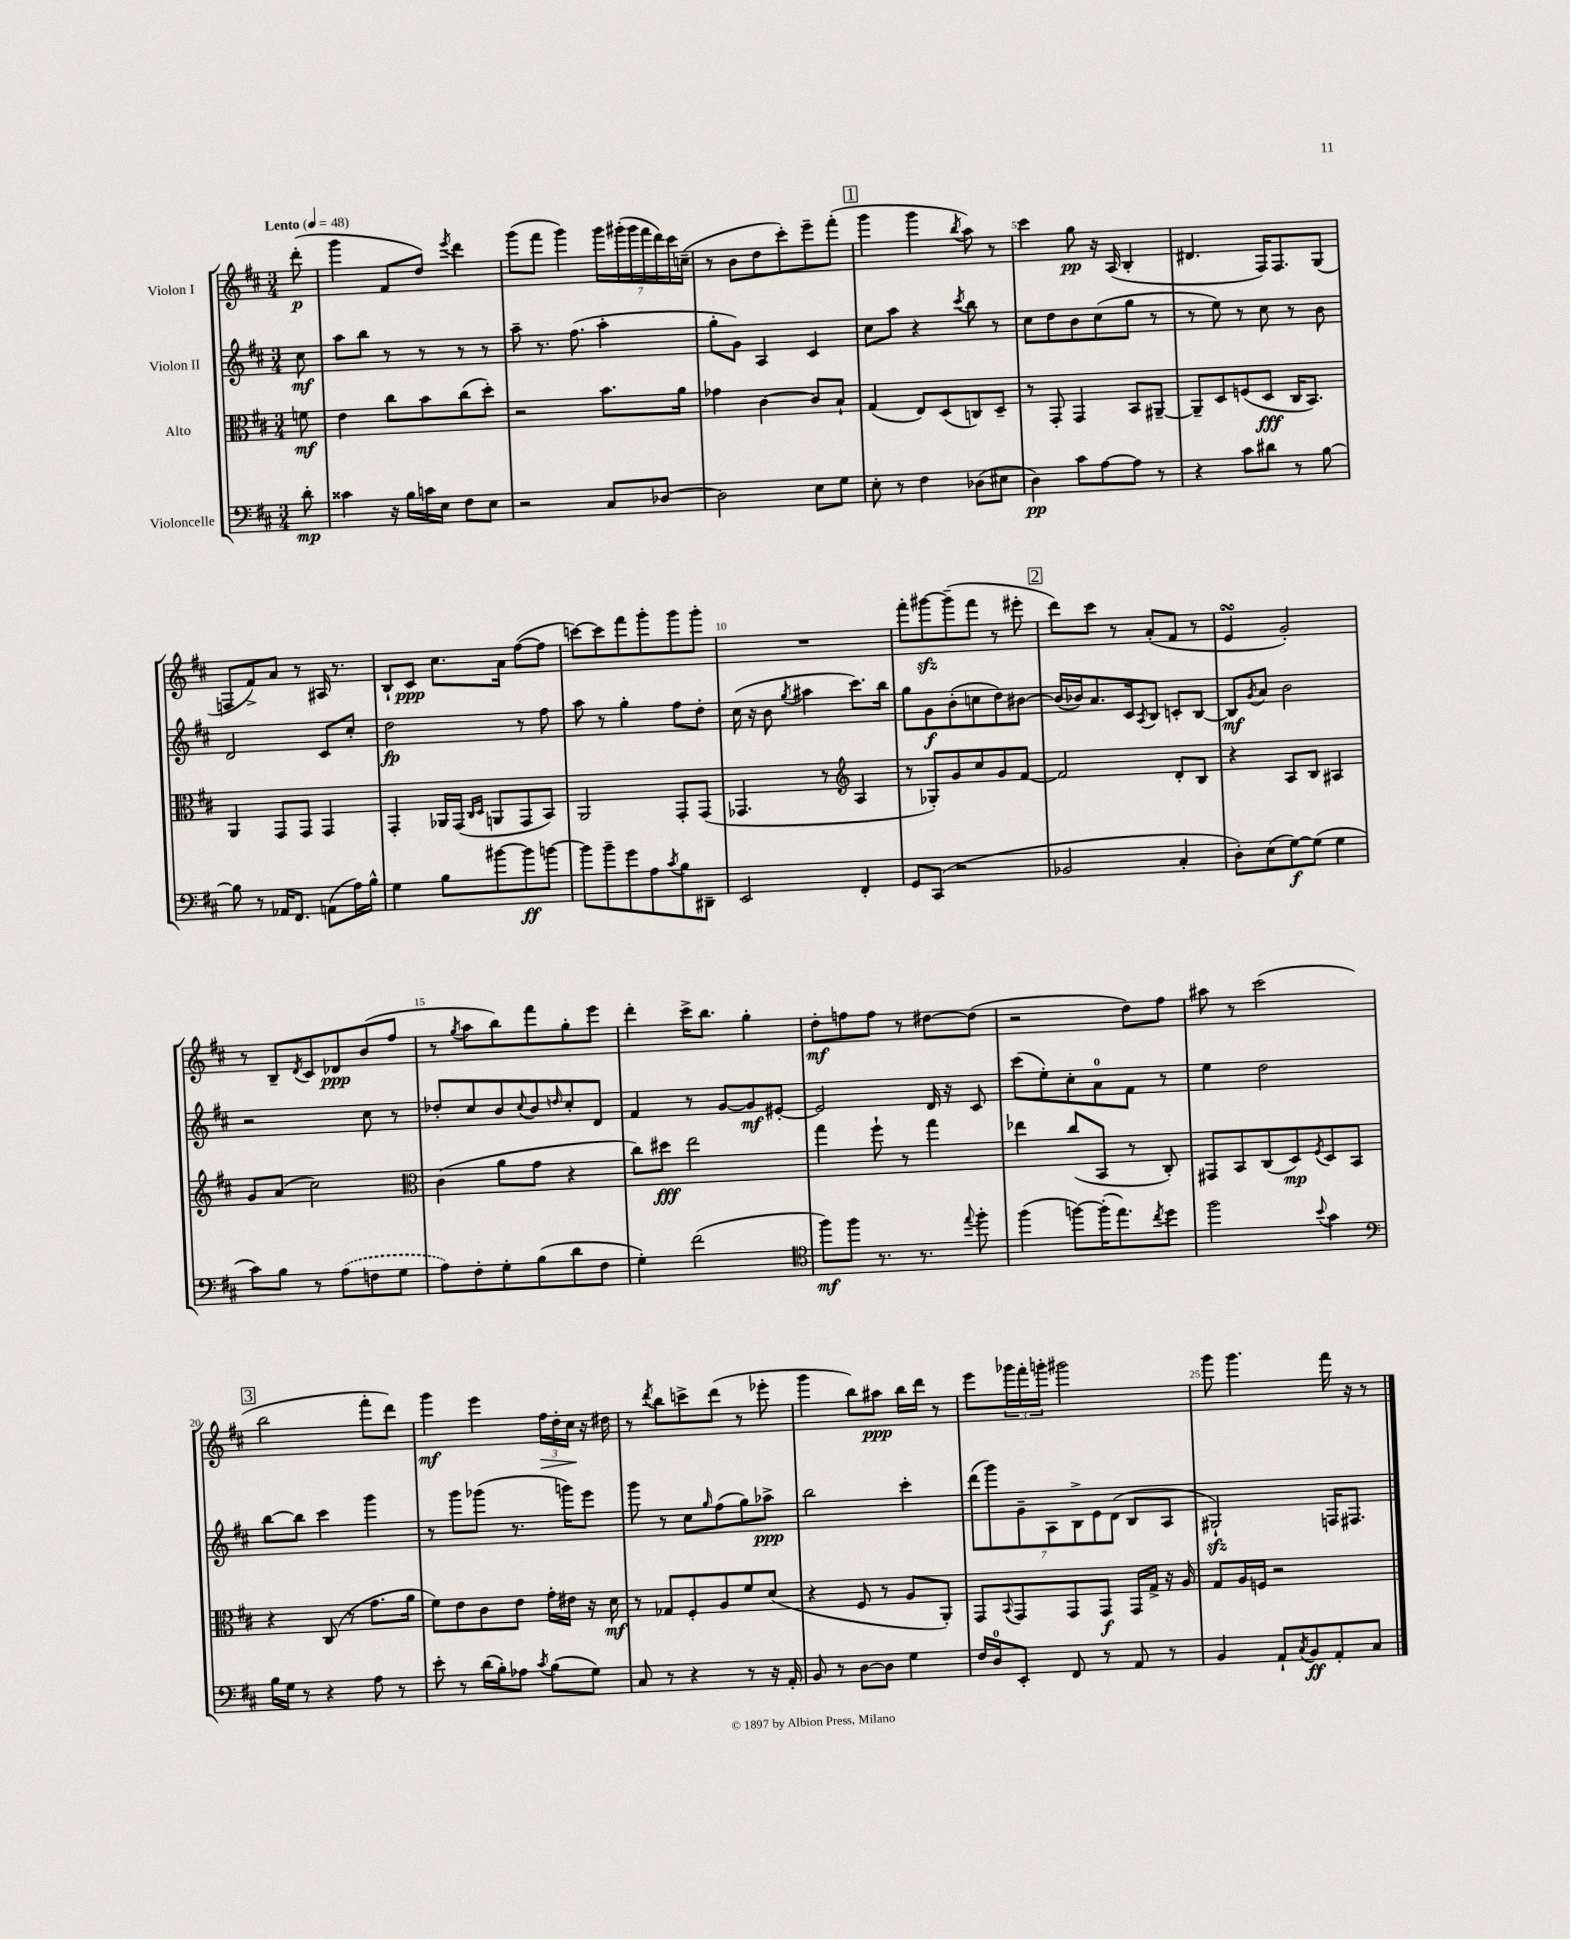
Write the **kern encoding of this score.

**kern	**dynam	**kern	**dynam	**kern	**dynam	**kern	**dynam
*part4	*part4	*part3	*part3	*part2	*part2	*part1	*part1
*staff4	*staff4	*staff3	*staff3	*staff2	*staff2	*staff1	*staff1
*I"Violoncelle	*	*I"Alto	*	*I"Violon II	*	*I"Violon I	*
*clefF4	*	*clefC3	*	*clefG2	*	*clefG2	*
*k[f#c#]	*	*k[f#c#]	*	*k[f#c#]	*	*k[f#c#]	*
*M3/4	*	*M3/4	*	*M3/4	*	*M3/4	*
*MM48	*	*MM48	*	*MM48	*	*MM48	*
=	=	=	=	=	=	=	=
!	!	!	!	!	!	!LO:TX:a:B:t=Lento	!
8d'\	mp	8fn\	mf	8cc#\	mf	(8ddd'\	p
=1	=1	=1	=1	=1	=1	=1	=1
4c##X\	.	4e\	.	8aa\L	.	4ggg\	.
.	.	.	.	8bb\J	.	.	.
16r	.	8cc#\L	.	8r	.	8f#/L	.
16B\LL	.	.	.	.	.	.	.
16cn\	.	8b\	.	8r	.	8dd/J)	.
16E\JJ	.	.	.	.	.	.	.
.	.	.	.	.	.	8qeee/	.
8F#\L	.	(8cc#\	.	8r	.	4ddd\	.
8E\J	.	8dd'\J)	.	8r	.	.	.
=2	=2	=2	=2	=2	=2	=2	=2
2r	.	2r	.	8aa~\	.	(8ggg\L	.
.	.	.	.	8.r	.	8fff#\J	.
.	.	.	.	.	.	4ggg\)	.
.	.	.	.	(8.ff#\	.	.	.
8C#/L	.	8.b\L	.	4aa'\	.	28ggg\LL	.
.	.	.	.	.	.	(28ggg#X'\	.
.	.	.	.	.	.	28ggg#\	.
.	.	.	.	.	.	28fff#\	.
[8D-X/J	.	.	.	.	.	.	.
.	.	.	.	.	.	28ddd\)	.
.	.	.	.	.	.	28ccc#\	.
.	.	16a\Jk	.	.	.	.	.
.	.	.	.	.	.	(28ccn~\JJ	.
=3	=3	=3	=3	=3	=3	=3	=3
2D-\]	.	4g-X\	.	8gg'\L	.	8r	.
.	.	.	.	8g\J)	.	8b\L	.
.	.	[4c#\	.	4A/	.	8dd\	.
.	.	.	.	.	.	8ccc#'\)	.
8E\L	.	8c#/L]	.	4c#/	.	8eee~\	.
8G\J	.	8B`/J	.	.	.	(8fff#'\J	.
!!LO:REH:place=s1:t=1
=4	=4	=4	=4	=4	=4	=4	=4
8E'\	.	(4G/	.	8cc#\L	.	4ggg\	.
8r	.	.	.	8aa\J	.	.	.
4F#\	.	8E/L)	.	4r	.	4ggg\	.
.	.	(8D/	.	.	.	.	.
.	.	.	.	8qccc#/	.	8qbb/	.
(8D-X\L	.	8Cn/)	.	8bb\	.	8aa\)	.
8E#X\J	.	8D~/J	.	8r	.	8r	.
=5	=5	=5	=5	=5	=5	=5	=5
4D\)	pp	8r	.	8cc#\L	.	4ccc#\	.
.	.	8GG'/	.	8dd\	.	.	.
8c#\L	.	4GG/	.	8b\	.	8gg\	pp
[8A\	.	.	.	(8cc#\	.	16r	.
.	.	.	.	.	.	(16A/	.
8A\J]	.	8BB/L	.	8gg\J	.	4B'/	.
8r	.	[8AA#X~/J	.	8r	.	.	.
=6	=6	=6	=6	=6	=6	=6	=6
4r	.	8AA#~/L]	.	8r	.	4.d#X/	.
.	.	8D/	.	8ee\)	.	.	.
8c#\L	.	(8Fn/	.	8r	.	.	.
8d#X\J	.	8D/J	fff	8cc#\	.	16F#/KL)	.
.	.	.	.	.	.	8.F#/	.
8r	.	16C#/KL	.	8r	.	.	.
.	.	8.BB/J)	.	.	.	.	.
[8B\	.	.	.	8b\	.	(8G/J	.
!!LO:LB:g=z
=7	=7	=7	=7	=7	=7	=7	=7
8B\]	.	4AA/	.	2d/	.	8Fn/L	.
8r	.	.	.	.	.	8f#^/)	.
16AA-X/KL	.	8GG/L	.	.	.	8a/J	.
8.FF#/J	.	.	.	.	.	.	.
.	.	8GG/J	.	.	.	8r	.
(8AAn\L	.	4GG/	.	8c#/L	.	16A#X/	.
.	.	.	.	.	.	8.r	.
16A\L)	.	.	.	8cc#'/J	.	.	.
16B^^\JJ	.	.	.	.	.	.	.
=8	=8	=8	=8	=8	=8	=8	=8
4G\	.	4GG'/	.	2dd\	fp	8B`/L	.
.	.	.	.	.	.	8c#/J	ppp
8B\L	.	16AA-X/LL	.	.	.	8.cc#\L	.
.	.	(16GG/JJ	.	.	.	.	.
.	.	16qqC#/LL	.	.	.	.	.
.	.	16qqD/JJ	.	.	.	.	.
[8b#X\	.	8AAn/L	.	.	.	.	.
.	.	.	.	.	.	16a\Jk	.
8b#\]	ff	8GG/	.	8r	.	([8ff#\L	.
[8bn\J	.	8BB/J)	.	8ff#\	.	8ff#\J]	.
=9	=9	=9	=9	=9	=9	=9	=9
8b\L]	.	2AA/	.	8aa\	.	[8cccn\L)	.
8b~\	.	.	.	8r	.	8ccc\]	.
8g\	.	.	.	4gg'\	.	8fff#\	.
8A\	.	.	.	.	.	8ggg'\	.
8qc#/	.	.	.	.	.	.	.
8B\	.	8GG'/L	.	8ff#\L	.	8ggg\	.
8DD#X~\J	.	(8GG/J	.	8dd'\J	.	8ggg'\J	.
=10	=10	=10	=10	=10	=10	=10	=10
2EE/	.	4.GG-X/	.	(16cc#\	.	2.r	.
.	.	.	.	16r	.	.	.
.	.	.	.	8b\	.	.	.
.	.	.	.	8qgg/	.	.	.
.	.	.	.	4aa#X\	.	.	.
.	.	8r	.	.	.	.	.
*	*	*clefG2	*	*	*	*	*
4FF#'/	.	4A/	.	8.ccc#\L)	.	.	.
.	.	.	.	16bb\Jk	.	.	.
=11	=11	=11	=11	=11	=11	=11	=11
8GG/L	.	8r	.	8gg\L	.	8fff#'\L	.
(8CC#/J	.	8G-X'/L)	.	8g\	f	[8ggg#Xzz\	.
2r	.	8g/	.	(8b'\	.	(8ggg#~\]	.
.	.	8cc#/	.	8ccn\	.	8fff#\J	.
.	.	8g/	.	8dd\)	.	8r	.
.	.	[8f#/J	.	[8b#X\J	.	8eee#X'\	.
!!LO:REH:place=s1:t=2
=12	=12	=12	=12	=12	=12	=12	=12
2BB-X/	.	2f#/]	.	(16b#/LL]	.	8ddd\L)	.
.	.	.	.	16b-X/J)	.	.	.
.	.	.	.	8.a/	.	8ccc#\J	.
.	.	.	.	.	.	8r	.
.	.	.	.	16c#/k	.	.	.
.	.	.	.	8qA/	.	.	.
.	.	.	.	8B/J	.	(8a'/L	.
4C#'/	.	8d'/L	.	8cn'/L	.	8f#/J	.
.	.	8B/J	.	[8B/J	.	8r	.
=13	=13	=13	=13	=13	=13	=13	=13
8D'\L)	.	4r	.	8B/L]	mf	4esSSS/	.
.	.	.	.	8qg/	.	.	.
(8E\	.	.	.	8a/J	.	.	.
[8G\)	f	8A/L	.	2b\	.	2g'/)	.
(8G\J]	.	8B/J	.	.	.	.	.
4G\	.	4A#X/	.	.	.	.	.
!!LO:LB:g=z
=14	=14	=14	=14	=14	=14	=14	=14
8c#\L)	.	8g/L	.	2r	.	8r	.
8B\J	.	(8a/J	.	.	.	8B~/L	.
.	.	.	.	.	.	8qd/	.
8r	.	2cc#\)	.	.	.	8c#/	.
(8A\L	.	.	.	.	.	8d-X/	ppp
8Fn\	.	.	.	8cc#\	.	(8b/	.
8G\J	.	.	.	8r	.	8ff#/J	.
=15	=15	=15	=15	=15	=15	=15	=15
*	*	*clefC3	*	*	*	*	*
8A\L)	.	(4c#\	.	8dd-X'/L	.	8r	.
.	.	.	.	.	.	8qgg/	.
8F#'\	.	.	.	8cc#/	.	8aa\L	.
8G'\	.	8a\L	.	8b/	.	8bb\)	.
.	.	.	.	8qqcc#/	.	.	.
(8B\	.	8g\J	.	8b/	.	8fff#\	.
.	.	.	.	16qqddn/	.	.	.
8d\	.	4r	.	8cc#'/	.	8gg'\	.
8F#\J	.	.	.	8d/J	.	8eee\J	.
=16	=16	=16	=16	=16	=16	=16	=16
4G'\)	.	8cc#\L)	.	4f#/	.	4ddd'\	.
.	.	8dd#X\J	fff	.	.	.	.
(2f#\	.	2ee\	.	8r	.	16ccc#^\KL	.
.	.	.	.	.	.	8.bb\J	.
.	.	.	.	[8g/L	.	.	.
.	.	.	.	8g/]	mf	4gg'\	.
.	.	.	.	[8e#X'/J	.	.	.
=17	=17	=17	=17	=17	=17	=17	=17
*clefC4	*	*	*	*	*	*	*
8ff#\L)	mf	4gg\	.	2e#/]	.	8dd'\L	mf
8ff#\J	.	.	.	.	.	8ffn\	.
8.r	.	8ff#`\	.	.	.	8ff\J	.
.	.	8r	.	.	.	8r	.
8.r	.	.	.	.	.	.	.
.	.	4gg\	.	16d/	.	[8dd#X\L	.
.	.	.	.	16r	.	.	.
8qqee/	.	.	.	.	.	.	.
8ff#'\	.	.	.	8c#/	.	(8dd#\J]	.
=18	=18	=18	=18	=18	=18	=18	=18
(4ff#\	.	4ee-X\	.	(8ccc#\L	.	2r	.
.	.	.	.	8ee'\)	.	.	.
[8ffn\L)	.	(8cc#/L	.	8cc#'\	.	.	.
(16ff'\K]	.	8BB/J	.	8a\	.	.	.
8.ee\)	.	.	.	.	.	.	.
.	.	8r	.	8f#\J	.	8dd\L)	.
8qcc#/	.	.	.	.	.	.	.
8dd\J	.	8C#'/)	.	8r	.	8ff#\J	.
=19	=19	=19	=19	=19	=19	=19	=19
2ff#\	.	8GG#X/L	.	4ee\	.	8aa#X\	.
.	.	8BB/	.	.	.	8r	.
.	.	(8C#/	.	2dd\	.	(2ccc#\	.
.	.	8D/)	mp	.	.	.	.
8qqb/	.	8qF#/	.	.	.	.	.
4g\	.	8D/	.	.	.	.	.
.	.	8BB/J	.	.	.	.	.
!!LO:LB:g=z
!!LO:REH:place=s1:t=3
=20	=20	=20	=20	=20	=20	=20	=20
*clefF4	*	*	*	*	*	*	*
16B\LL	.	4r	.	[8bb\L	.	2bb\	.
16G\JJ	.	.	.	.	.	.	.
8r	.	.	.	8bb\J]	.	.	.
4r	.	(8C#/	.	4ccc#\	.	.	.
.	.	8r	.	.	.	.	.
8A\	.	8.g\L	.	4ggg\	.	8fff#'\L	.
8r	.	.	.	.	.	8ddd\J)	.
.	.	16a\Jk	.	.	.	.	.
=21	=21	=21	=21	=21	=21	=21	=21
8e'\	.	8f#\L)	.	8r	.	4ggg\	mf
8r	.	8e\	.	8ggg\L	.	.	.
(16d\LL	.	8c#\	.	(8ggg-X\J	.	4eee\	.
16B'\J)	.	.	.	.	.	.	.
8A-X\J	.	8e\J	.	8.r	.	.	.
8qc#/	.	.	.	.	.	.	.
!	!	!	!	!	!	!	!LO:HP:b
(8B\L	.	16g'\LL	.	.	.	24ff#\LL	>
.	.	.	.	.	.	24dd'\	.
.	.	16e#X\JJ	.	16gggn\KL)	.	.	.
.	.	.	.	.	.	24cc#\JJ	.
8G\J)	.	16r	.	8eee\J	.	16r	]
.	.	16d\	mf	.	.	16dd#X\	.
=22	=22	=22	=22	=22	=22	=22	=22
8C#/	.	8r	.	8ggg\	.	8r	.
.	.	.	.	.	.	8qddd/	.
8r	.	8G-X/L	.	8r	.	8bb\L	.
4r	.	8F#'/	.	8cc#\L	.	8cccn^\	.
.	.	.	.	16qqgg/	.	.	.
.	.	8A/	.	(8ff#\	.	(8ddd\J	.
8r	.	8f#/	.	8gg\)	.	8r	.
16r	.	(8d/J	.	8aa-X^\J	ppp	8eee-X'\	.
16AA'/	.	.	.	.	.	.	.
=23	=23	=23	=23	=23	=23	=23	=23
8BB/	.	4r	.	2bb\	.	4ggg\	.
8r	.	.	.	.	.	.	.
[8D\L	.	8F#/	.	.	.	8bb\L)	.
8D\J]	.	8r	.	.	.	8aa#X\J	ppp
4G\	.	8A/L	.	4ccc#'\	.	16bb\LL	.
.	.	.	.	.	.	16ddd\JJ	.
.	.	8AA'/J)	.	.	.	8r	.
=24	=24	=24	=24	=24	=24	=24	=24
16F#/LL	.	8GG/L	.	(14ddd\L	.	8eee\L	.
16D/J	.	.	.	.	.	.	.
.	.	.	.	14ggg\)	.	.	.
.	.	8qqBB/	.	.	.	.	.
8EE'/J	.	8GG/	.	.	.	24ggg-X\L	.
.	.	.	.	14g~\	.	.	.
.	.	.	.	.	.	24fff#'\	.
.	.	.	.	.	.	24gggn'\JJ	.
.	.	.	.	14A\	.	.	.
8FF#/	.	8GG/	.	.	.	2ggg#X\	.
.	.	.	.	14B^\	.	.	.
.	.	.	.	14e\	.	.	.
8r	.	8GG/J	f	.	.	.	.
.	.	.	.	(14d\J	.	.	.
8AA/	.	16GG/LL	.	8B/L	.	.	.
.	.	16G^/JJ	.	.	.	.	.
8r	.	16r	.	8A/J	.	.	.
.	.	16A/	.	.	.	.	.
=25	=25	=25	=25	=25	=25	=25	=25
4BB/	.	8G/L	.	2G#Xzz`/)	.	8ggg\	.
.	.	16A/L	.	.	.	4.ggg\	.
.	.	16Fn/JJ	.	.	.	.	.
8AA`/L	.	2r	.	.	.	.	.
8qC#/	.	.	.	.	.	.	.
8BB/	ff	.	.	.	.	.	.
8AA'/	.	.	.	16Fn/KL	.	16fff#\	.
.	.	.	.	8.F#X/J	.	16r	.
8C#/J	.	.	.	.	.	8r	.
==	==	==	==	==	==	==	==
*-	*-	*-	*-	*-	*-	*-	*-
